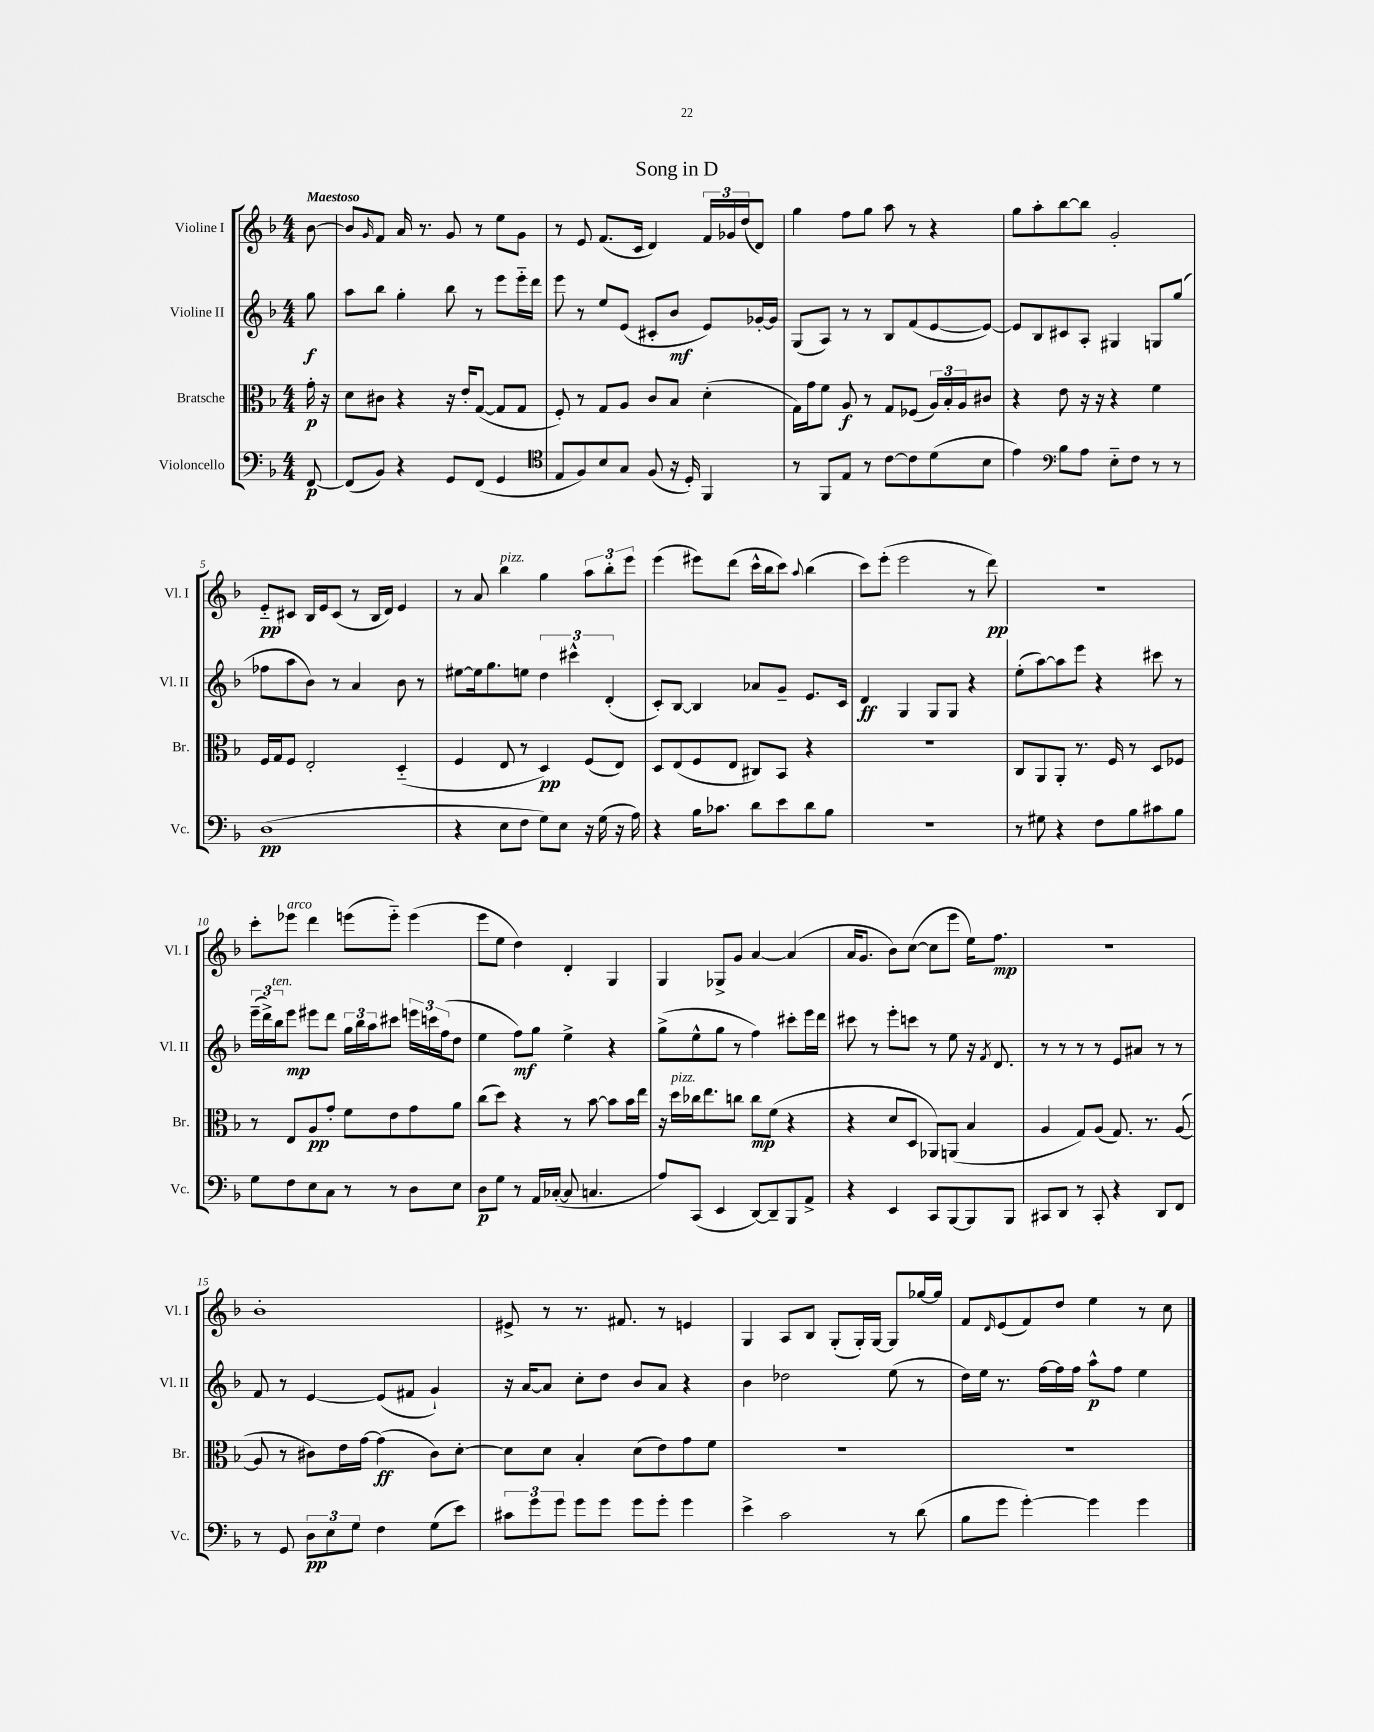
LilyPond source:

\header { title = "Song in D" }
<<
\new StaffGroup <<
\new Staff = "s0" \with { instrumentName = "Violine I" shortInstrumentName = "Vl. I" } {
    \clef treble \key f \major \numericTimeSignature \time 4/4 \partial 8 \tempo "Maestoso"
    bes'8~ |
    bes'8 \grace { g'16 } f'8 a'16 r8. g'8 r8 e''8 g'8 |
    r8 e'8 f'8.( c'16 d'4) \tuplet 3/2 { f'16 ges'16 d''16( } d'8) |
    g''4 f''8 g''8 a''8 r8 r4 |
    g''8 a''8-. bes''8~ bes''8 g'2-. |
    e'8-_\pp cis'8 bes16 e'16 cis'8( r8 bes16 d'16) e'4 |
    r8 a'8 bes''4^\markup { \italic "pizz." } g''4 \tuplet 3/2 { a''8 bes''8-. e'''8 } |
    e'''4( eis'''8) d'''8( c'''16-^ bes''16 c'''8) \appoggiatura { a''8 } bes''4( |
    c'''8) e'''8-.( e'''2 r8 d'''8\pp) |
    R1 |
    c'''8-. ees'''8^\markup { \italic "arco" } d'''4 e'''8( e'''8-_) e'''4( |
    e'''8 e''8 d''4) d'4-. g4 |
    g4 ges8-> g'8 a'4~ a'4( |
    a'16 g'8. bes'8) c''8~( c''8 e'''8 e''16) f''8.\mp |
    R1 |
    bes'1-. |
    eis'8-> r8 r8. fis'8. r8 e'4 |
    g4 a8 bes8 g8-.( g16-.) g16~ g8 ges''16~ ges''16 |
    f'8 \grace { d'16 } e'8( f'8) d''8 e''4 r8 c''8 \bar "|." |
}
\new Staff = "s1" \with { instrumentName = "Violine II" shortInstrumentName = "Vl. II" } {
    \clef treble \key f \major \numericTimeSignature \time 4/4 \partial 8
    g''8\f |
    a''8 bes''8 g''4-. bes''8 r8 e'''8 e'''16-_ d'''16 |
    e'''8 r8 e''8 e'8( cis'8-. bes'8\mf e'8) ges'16~-. ges'16 |
    g8( a8) r8 r8 bes8 f'8( e'8~ e'8~) |
    e'8 bes8 cis'8 a8-. gis4 g8 g''8( |
    fes''8 a''8 bes'8) r8 a'4 bes'8 r8 |
    eis''8~ eis''16 g''8. e''8 \tuplet 3/2 { d''4 cis'''4-^ d'4-.( } |
    c'8-.) bes8~ bes4 aes'8 g'8-- e'8. c'16 |
    d'4\ff g4 g8 g8 r4 |
    e''8-.( a''8~) a''8 e'''8 r4 cis'''8 r8 |
    \tuplet 3/2 { e'''16--( d'''16->) bes''16^\markup { \italic "ten." } } e'''8\mp eis'''8 d'''8 \tuplet 3/2 { g''16 bes''16 a''16 } cis'''8 \tuplet 3/2 { e'''16 c'''16 f''16( } d''8 |
    e''4 f''8\mf) g''8 e''4-> r4 |
    g''8->( e''8-^ g''8 r8 f''4) cis'''8-. e'''16 d'''16 |
    cis'''8 r8 e'''8-. c'''8 r8 e''8 r16 \acciaccatura { f'8 } d'8. |
    r8 r8 r8 r8 e'8 ais'8 r8 r8 |
    f'8 r8 e'4~ e'8( fis'8 g'4-!) |
    r16 a'16~ a'8 c''8-. d''8 bes'8 a'8 r4 |
    bes'4 des''2 e''8( r8 |
    d''16) e''16 r8. f''16~ f''16 f''16 a''8-^\p f''8 e''4 \bar "|." |
}
\new Staff = "s2" \with { instrumentName = "Bratsche" shortInstrumentName = "Br." } {
    \clef alto \key f \major \numericTimeSignature \time 4/4 \partial 8
    g'16-.\p r16 |
    d'8 cis'8 r4 r16 e'16-. g8~( g8 g8 |
    f8-.) r8 g8 a8 c'8 bes8 d'4-.( |
    g16) g'16 f'8 a8\f r8 g8 fes8( \tuplet 3/2 { a16) bes16-. a16 } cis'8 |
    r4 e'8 r16 r16 r4 f'4 |
    f16 g16 f8 e2-. d4-_( |
    f4 e8 r8 d4\pp) f8( e8) |
    d8 e8( f8 e8 cis8) bes,8 r4 |
    R1 |
    c8 a,8 a,8-. r8. f16 r8 d8 fes8 |
    r8 e8 a8\pp g'8-. f'8 e'8 g'8 a'8 |
    c''8( d''8) r4 r8 bes'8~ bes'8 bes'16 e''16 |
    r16 d''16^\markup { \italic "pizz." } ces''16 e''8. c''8 c''8\mp f'8( r4 |
    r4 d'8 d8 aes,8) a,8( bes4 |
    a4 g8) a8( g8.) r8. a8~( |
    a8 r8 cis'8) e'16 g'16~ g'4\ff( cis'8) d'8~-. |
    d'8 d'8 bes4-. d'8( e'8) g'8 f'8 |
    R1 |
    R1 \bar "|." |
}
\new Staff = "s3" \with { instrumentName = "Violoncello" shortInstrumentName = "Vc." } {
    \clef bass \key f \major \numericTimeSignature \time 4/4 \partial 8
    f,8~\p |
    f,8( bes,8) r4 g,8 f,8( g,4 |
    \clef tenor e8 f8) bes8 g8 f8( r16 d16-.) f,4 |
    r8 f,8 e8 r8 c'8~ c'8 d'8( bes8 |
    e'4) \clef bass bes8 a8 e8-_ f8 r8 r8 |
    d1\pp( |
    r4 e8 f8 g8) e8 r16 g16( r16 a16) |
    r4 bes16 ces'8. d'8 e'8 d'8 bes8 |
    R1 |
    r8 gis8 r4 f8 bes8 cis'8 bes8 |
    g8 f8 e8 c8 r8 r8 d8 e8 |
    d8\p g8 r8 a,16 ces16~-.( ces8 c4. |
    a8) c,8( e,4 d,8~) d,8-- bes,,8 a,8-> |
    r4 e,4 c,8 bes,,8~ bes,,8 bes,,8 |
    cis,8 d,8 r8 cis,8-. r4 d,8 f,8 |
    r8 g,8 \tuplet 3/2 { d8\pp e8 g8 } f4 g8( e'8) |
    \tuplet 3/2 { cis'8 g'8 g'8 } g'8 g'8 g'8 g'8-. g'4 |
    e'4-> c'2 r8 d'8( |
    bes8 g'8 g'4~-.) g'4 g'4 \bar "|." |
}
>>
>>
